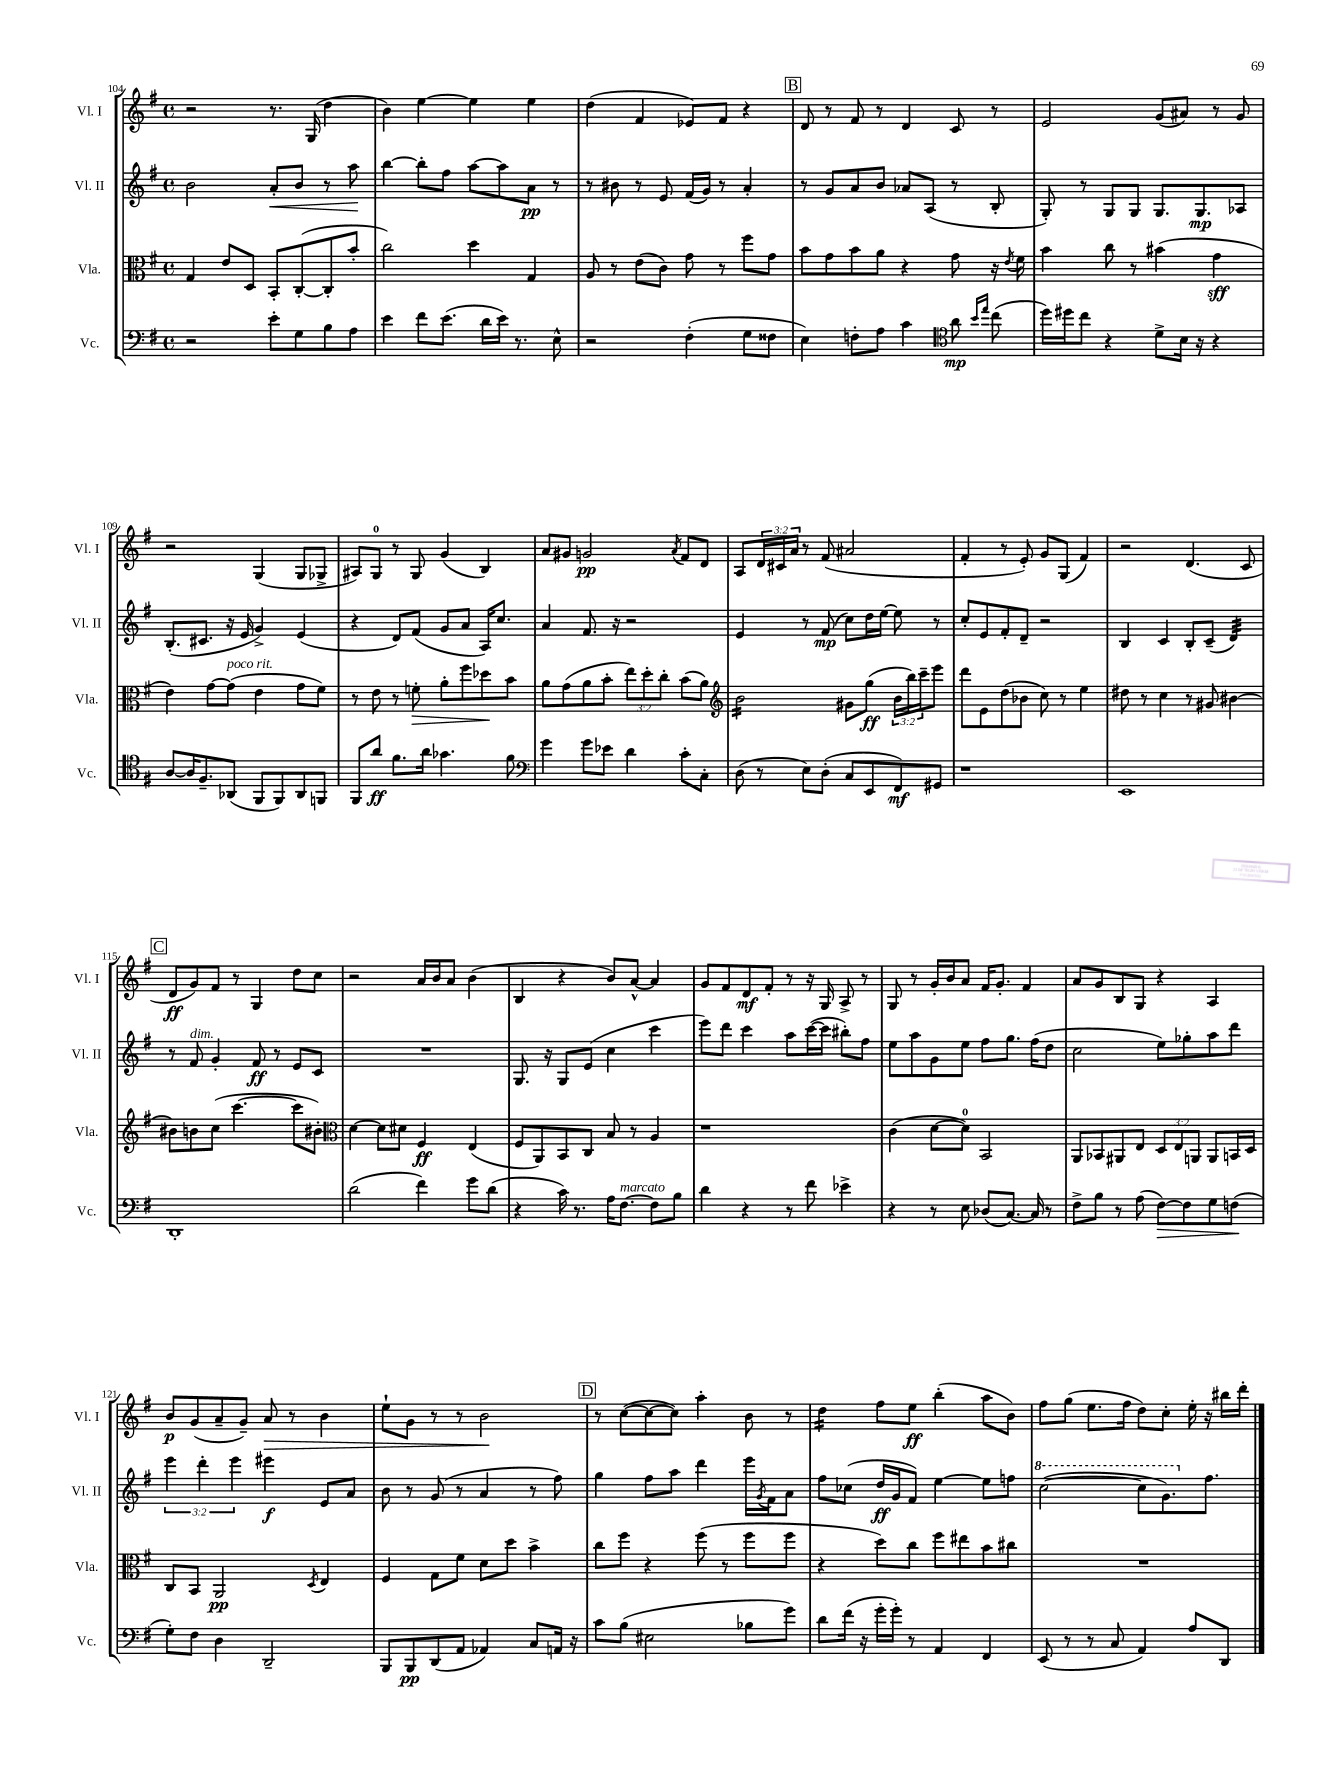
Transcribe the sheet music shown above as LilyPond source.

<<
\new StaffGroup <<
\new Staff = "s0" \with { instrumentName = "Vl. I" shortInstrumentName = "Vl. I" } {
    \clef treble \key g \major \defaultTimeSignature \time 4/4 \override Staff.TupletNumber.text = #tuplet-number::calc-fraction-text
    r2 r8. g16( d''4 |
    b'4) e''4~ e''4 e''4 |
    d''4( fis'4 ees'8) fis'8 r4 |
    \mark \markup { \box "B" } d'8 r8 fis'8 r8 d'4 c'8 r8 |
    e'2 g'8( ais'8) r8 g'8 |
    r2 g4( g8 ges8-> |
    ais8) g8-0 r8 g8 g'4( b4) |
    a'8 gis'8 g'2\pp \acciaccatura { a'8 } fis'8 d'8 |
    a8 \tuplet 3/2 { d'16 cis'16 a'16 } r8 fis'8( ais'2 |
    fis'4-. r8 e'8-.) g'8 g8( fis'4) |
    r2 d'4.( c'8 |
    \mark \markup { \box "C" } d'8\ff g'8) fis'8 r8 g4 d''8 c''8 |
    r2 a'16 b'16 a'8 b'4( |
    b4 r4 b'8) a'8~-^ a'4 |
    g'8 fis'8 d'8\mf fis'8-. r8 r16 g16 a8-> r8 |
    g8 r8 g'16-. b'16 a'8 fis'16 g'8.-. fis'4 |
    a'8 g'8 b8 g8 r4 a4 |
    b'8\p g'8( a'8-- g'8--) a'8\> r8 b'4 |
    e''8-! g'8 r8 r8 b'2\! |
    \mark \markup { \box "D" } r8 c''8~( c''8~ c''8) a''4-. b'8 r8 |
    d''4:16 fis''8 e''8\ff b''4-.( a''8 b'8) |
    fis''8 g''8( e''8. fis''16 d''8) c''8-. e''16-. r16 bis''16 d'''16-. \bar "|." |
}
\new Staff = "s1" \with { instrumentName = "Vl. II" shortInstrumentName = "Vl. II" } {
    \clef treble \key g \major \defaultTimeSignature \time 4/4 \override Staff.TupletNumber.text = #tuplet-number::calc-fraction-text
    b'2 a'8-.\< b'8 r8 a''8\! |
    b''4~ b''8-. fis''8 a''8~ a''8 a'8\pp r8 |
    r8 bis'8 r8 e'8 fis'16( g'16) r8 a'4-. |
    \mark \markup { \box "B" } r8 g'8 a'8 b'8 aes'8 a8( r8 b8-. |
    g8-.) r8 g8 g8 g8. g8.\mp aes8 |
    b8.-.( cis'8. r16 e'16 g'4->) e'4( |
    r4 d'8) fis'8( g'8 a'8 a16) c''8. |
    a'4 fis'8. r16 r2 |
    e'4 r8 fis'8\mp( c''8) d''16 e''16~ e''8 r8 |
    c''8-. e'8 fis'8-. d'8-- r2 |
    b4 c'4 b8-. c'8--( d'4:32) |
    \mark \markup { \box "C" } r8 fis'8^\markup { \italic "dim." } g'4-. fis'8\ff r8 e'8 c'8 |
    R1 |
    g8. r16 g8 e'8( c''4 c'''4 |
    e'''8) d'''8 c'''4 a''8 c'''16~( c'''16 bis''8-.) fis''8 |
    e''8 a''8 g'8 e''8 fis''8 g''8. fis''16( d''8 |
    c''2 e''8) ges''8-. a''8 d'''8 |
    \tuplet 3/2 { e'''4 d'''4-. e'''4 } eis'''4\f e'8 a'8 |
    b'8 r8 g'8( r8 a'4 r8 fis''8) |
    \mark \markup { \box "D" } g''4 fis''8 a''8 d'''4 e'''16 \acciaccatura { g'8 } fis'16 a'8 |
    fis''8 ces''8( d''16\ff g'16 fis'8) e''4~ e''8 f''8 |
    \ottava #1 c'''2~( c'''8 g''8.) \ottava #0 fis''8. \bar "|." |
}
\new Staff = "s2" \with { instrumentName = "Vla." shortInstrumentName = "Vla." } {
    \clef alto \key g \major \defaultTimeSignature \time 4/4 \override Staff.TupletNumber.text = #tuplet-number::calc-fraction-text
    g4 e'8 d8 b,8-. c8~-.( c8-. b'8-. |
    c''2) d''4 g4 |
    a8 r8 e'8( c'8) g'8 r8 fis''8 g'8 |
    \mark \markup { \box "B" } b'8 g'8 b'8 a'8 r4 g'8 r16 \acciaccatura { e'8 } fis'16 |
    b'4 c''8 r8 bis'4( g'4\sff |
    e'4) g'8~ g'8^\markup { \italic "poco rit." }( e'4 g'8 fis'8) |
    r8 e'8 r8 f'8-.\> a'8-. fis''8 des''8\! b'8 |
    a'8 g'8( a'8 b'8-. \tuplet 3/2 { e''8) d''8-. c''8-. } b'8( a'8) |
    \clef treble b'2:16 gis'8 g''8\ff( \tuplet 3/2 { b'16 b''16) c'''16-- } e'''8 |
    d'''8 e'8 d''8( bes'8 c''8) r8 e''4 |
    dis''8 r8 c''4 r8 gis'8 bis'4~ |
    \mark \markup { \box "C" } bis'8 b'8 c''8( c'''4.~ c'''8 bis'8-.) |
    \clef alto d'4~ d'8 dis'8 fis4\ff e4( |
    fis8 a,8) b,8 c8 b8 r8 a4 |
    r1 |
    c'4( d'8~ d'8-0) b,2 |
    a,8 bes,8 ais,8 e8 \tuplet 3/2 { d8 e8 a,8 } a,8 b,16 d16 |
    c8 b,8 a,2\pp \acciaccatura { d8 } e4 |
    fis4 g8 fis'8 d'8 d''8 b'4-> |
    \mark \markup { \box "D" } c''8 fis''8 r4 fis''8( r8 fis''8 fis''8 |
    r4 d''8) c''8 fis''8 eis''8 b'8 cis''8 |
    R1 \bar "|." |
}
\new Staff = "s3" \with { instrumentName = "Vc." shortInstrumentName = "Vc." } {
    \clef bass \key g \major \defaultTimeSignature \time 4/4
    r2 e'8-. g8 b8 a8 |
    e'4 fis'8 e'8.( d'16 e'16) r8. e8-^ |
    r2 fis4-.( g8 fisis8 |
    \mark \markup { \box "B" } e4) f8-. a8 c'4 \clef tenor a'8\mp \grace { b'16 e''16 } c''8( |
    d''16) dis''16 c''8 r4 d'8-> b16 r16 r4 |
    a8~ a16 fis8.-- aes,8( fis,8 fis,8) aes,8 f,8 |
    fis,8 a'8\ff fis'8. a'16 ges'4. fis'8 |
    \clef bass g'4 g'8 ees'8 d'4 c'8-. c8-. |
    d8( r8 e8) d8-.( c8 e,8 fis,8\mf) gis,8 |
    r1 |
    e,1 |
    \mark \markup { \box "C" } d,1-. |
    d'2( fis'4) g'8 d'8( |
    r4 c'16) r8. a16 fis8.~^\markup { \italic "marcato" } fis8 b8 |
    d'4 r4 r8 fis'8 ees'4-> |
    r4 r8 e8 des8( c8.~) c16 r8 |
    fis8-> b8 r8 a8( fis8~\>) fis8 g8 f8\!( |
    g8-.) fis8 d4 d,2-- |
    b,,8 b,,8\pp d,8( a,8 aes,4) c8 a,16 r16 |
    \mark \markup { \box "D" } c'8 b8( eis2 bes8 g'8) |
    d'8 fis'16( r16 g'16-. g'16-.) r8 a,4 fis,4 |
    e,8( r8 r8 c8 a,4) a8 d,8 \bar "|." |
}
>>
>>
\layout { \context { \Score currentBarNumber = #104 } }
